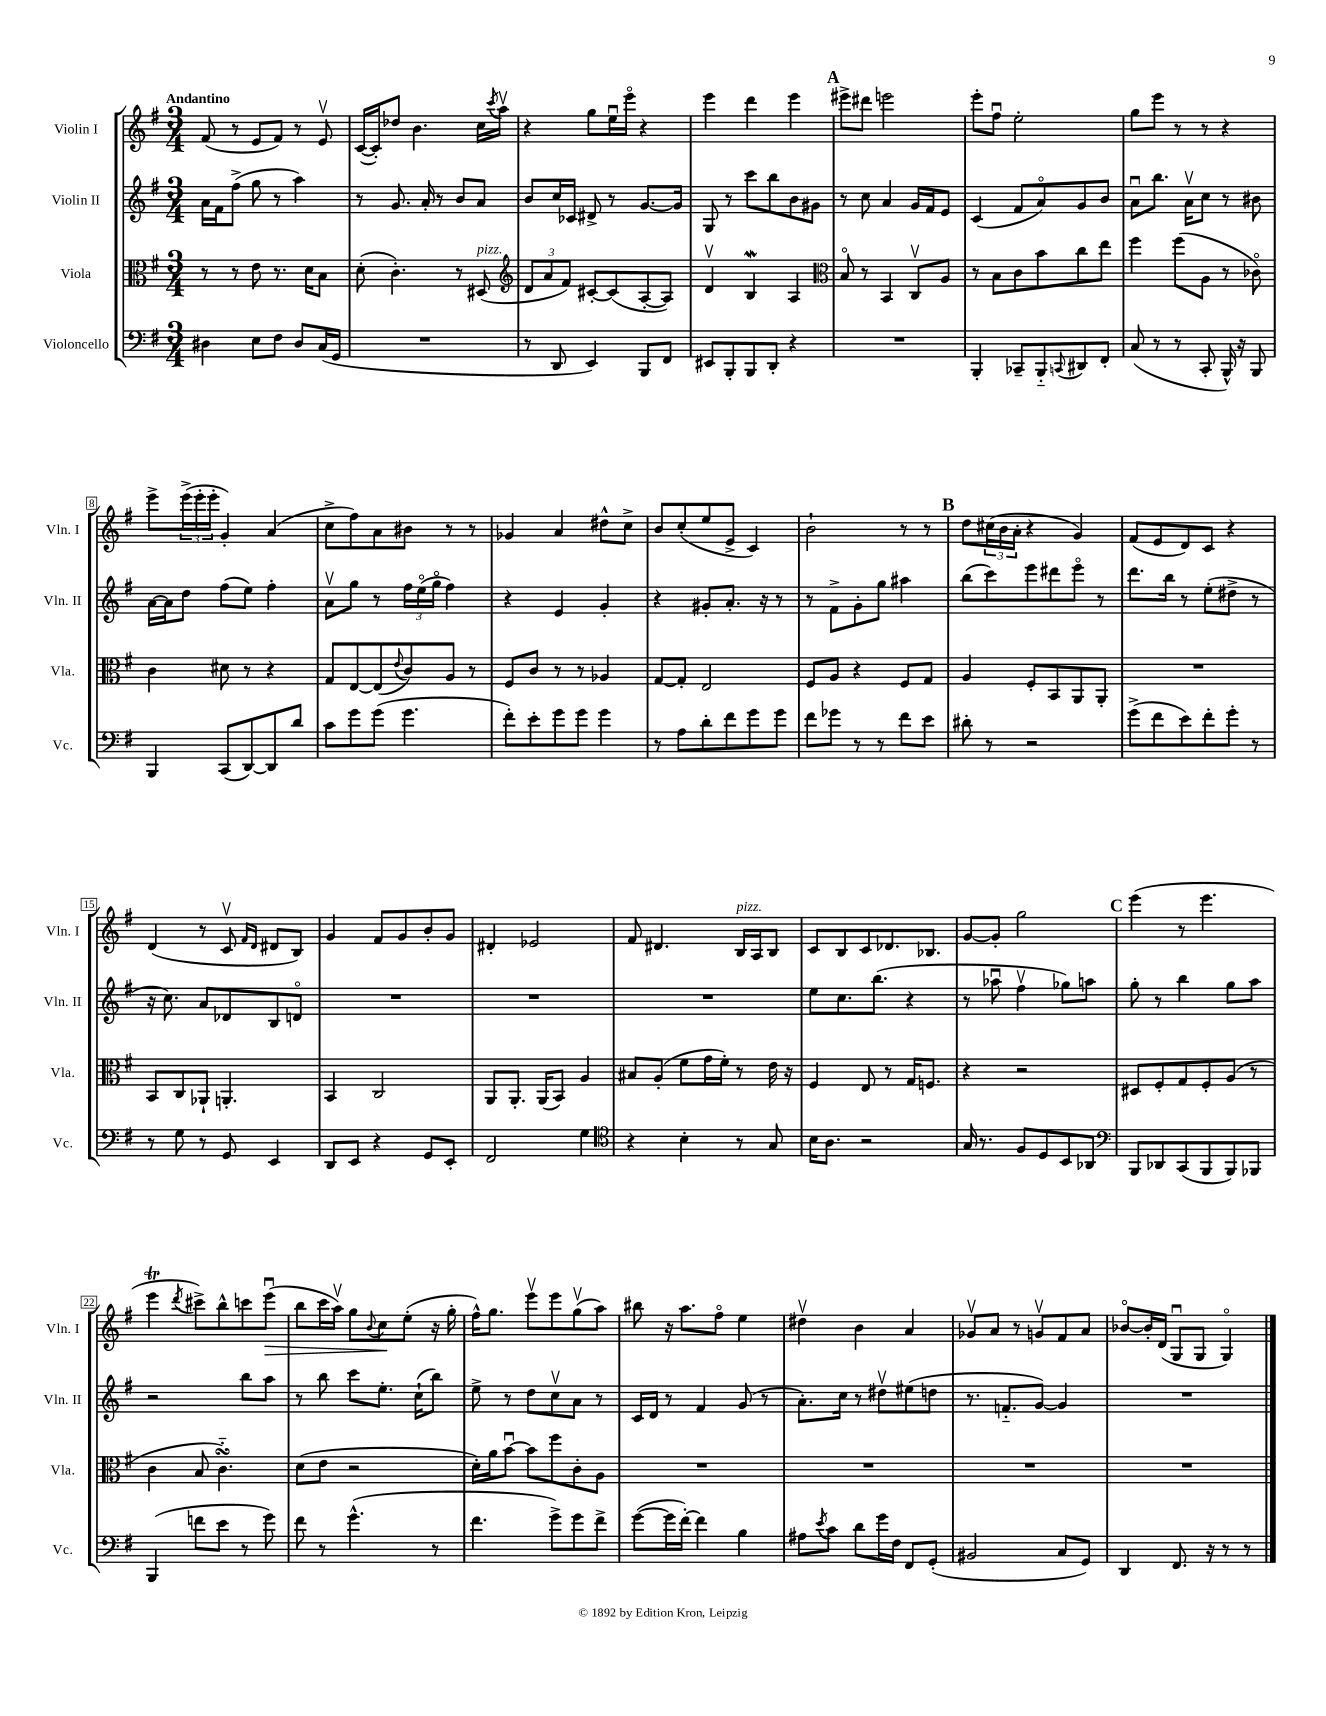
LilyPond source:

<<
\new StaffGroup <<
\new Staff = "s0" \with { instrumentName = "Violin I" shortInstrumentName = "Vln. I" } {
    \clef treble \key g \major \numericTimeSignature \time 3/4 \tempo "Andantino"
    fis'8( r8 e'8 fis'8) r8 e'8\upbow |
    c'16~( c'16-.) des''8 b'4. c''16 \acciaccatura { c'''8 } a''16\upbow |
    r4 g''8 e''16\downbow e'''16\flageolet r4 |
    e'''4 d'''4 e'''4 |
    \mark \markup { \bold "A" } eis'''8-> dis'''8 e'''2 |
    e'''8-. fis''8\downbow e''2-. |
    g''8 e'''8 r8 r8 r4 |
    e'''8-> \tuplet 3/2 { e'''16->( e'''16-. e'''16-. } g'4-.) a'4( |
    c''8-> fis''8) a'8 bis'8 r8 r8 |
    ges'4 a'4 dis''8-^ c''8-> |
    b'8 c''8-.( e''8 e'8-> c'4) |
    b'2-! r8 r8 |
    \mark \markup { \bold "B" } d''8 \tuplet 3/2 { cis''16( b'16 a'16-. } r4 g'4) |
    fis'8( e'8 d'8) c'8 r4 |
    d'4( r8 c'8\upbow \grace { fis'16 d'16 } dis'8 b8) |
    g'4 fis'8 g'8 b'8-. g'8 |
    dis'4-. ees'2 |
    fis'8 dis'4. b16^\markup { \italic "pizz." } a16 b8 |
    c'8 b8 c'8 des'8. bes8. |
    g'8~ g'8-. g''2 |
    \mark \markup { \bold "C" } e'''4( r8 e'''4. |
    e'''4\trill \acciaccatura { d'''8 } cis'''8->) b''8-^ c'''8 e'''8\downbow\>( |
    b''8 c'''16 a''16\upbow) g''8 \appoggiatura { b'8 } c''8\! e''8-.( r16 g''16-. |
    fis''16-^) g''8. e'''8\upbow e'''8 g''8\upbow( a''8) |
    bis''8 r16 a''8. fis''8\flageolet e''4 |
    dis''4\upbow b'4 a'4 |
    ges'8\upbow a'8 r8 g'8\upbow fis'8 a'8 |
    bes'8~\flageolet bes'16-. d'16( g8\downbow g8 g4\flageolet) \bar "|." |
}
\new Staff = "s1" \with { instrumentName = "Violin II" shortInstrumentName = "Vln. II" } {
    \clef treble \key g \major \numericTimeSignature \time 3/4
    a'16 fis'16 fis''8->( g''8 r8 a''4) |
    r8 g'8. a'16-. r8 b'8 a'8 |
    b'8 c''16 ces'16 dis'8-> r8 g'8.~ g'16 |
    g8 r8 c'''8 b''8 b'8 gis'8 |
    \mark \markup { \bold "A" } r8 c''8 a'4 g'16 fis'16 e'8 |
    c'4( fis'8 a'8\flageolet) g'8 b'8 |
    a'8\downbow b''8. a'16\upbow c''8 r8 bis'8 |
    a'16~ a'16 d''8 fis''8( e''8) fis''4-. |
    a'8\upbow g''8 r8 \tuplet 3/2 { fis''16 e''16\flageolet( g''16\flageolet } fis''4) |
    r4 e'4 g'4-. |
    r4 gis'8-. a'8.-. r16 r8 |
    r8 fis'8-> g'8-. g''8 ais''4 |
    \mark \markup { \bold "B" } b''8( c'''8) e'''8 dis'''8 e'''8\flageolet r8 |
    d'''8. b''16 r8 e''8-.( dis''8-> r8 |
    r16 c''8.) a'8 des'8 b8 d'8\flageolet |
    R2. |
    R2. |
    R2. |
    e''8 c''8. b''8.( r4 |
    r8 aes''8\downbow fis''4\upbow ges''8) a''8 |
    \mark \markup { \bold "C" } g''8-. r8 b''4 g''8 a''8 |
    r2 b''8 a''8 |
    r8 b''8 c'''8 e''8.-. c''16-!( b''8) |
    e''8-> r8 d''8 c''8\upbow a'8 r8 |
    c'16 d'16 r8 fis'4 g'8( r8 |
    a'8.-.) c''16 r8 dis''8\upbow eis''8( d''8 |
    r8. f'8.-_ g'8~) g'4 |
    R2. \bar "|." |
}
\new Staff = "s2" \with { instrumentName = "Viola" shortInstrumentName = "Vla." } {
    \clef alto \key g \major \numericTimeSignature \time 3/4
    r8 r8 e'8 r8. d'16 b8 |
    d'8-.( c'4.-.) r8 dis8^\markup { \italic "pizz." }( |
    \clef treble \tuplet 3/2 { d'8 a'8 fis'8) } cis'8~-. cis'8( a8~-. a8) |
    d'4\upbow b4\mordent a4 |
    \mark \markup { \bold "A" } \clef alto b8\flageolet r8 b,4 c8\upbow a8 |
    r8 b8 c'8 b'8 c''8 e''8 |
    fis''4 fis''8( a8 r8 ces'8\flageolet) |
    c'4 dis'8 r8 r4 |
    g8 e8~ e8( \appoggiatura { e'8 } c'8) a8 r8 |
    fis8 c'8 r8 r8 aes4 |
    g8~ g8-. e2 |
    fis8 a8 r4 fis8 g8 |
    \mark \markup { \bold "B" } a4 fis8-. b,8 a,8 a,8-. |
    R2. |
    b,8 c8 aes,8-! a,4.-. |
    b,4 c2 |
    a,8 a,8.-. a,16( b,8) a4 |
    bis8 a8-.( fis'8 g'16 fis'16-.) r8 e'16 r16 |
    fis4 e8 r8 g16 f8. |
    r4 r2 |
    \mark \markup { \bold "C" } dis8 fis8-. g8 fis8-. a8( r8 |
    c'4 b8 c'4.-_\turn) |
    d'8( e'8 r2 |
    d'16-.) a'16 b'8~\downbow b'8 fis''8 c'8-. a8 |
    R2. |
    R2. |
    R2. |
    R2. \bar "|." |
}
\new Staff = "s3" \with { instrumentName = "Violoncello" shortInstrumentName = "Vc." } {
    \clef bass \key g \major \numericTimeSignature \time 3/4
    dis4 e8 fis8 dis8 c16( g,16 |
    R2. |
    r8 d,8 e,4) b,,8 fis,8 |
    eis,8 b,,8-. b,,8 d,8-. r4 |
    \mark \markup { \bold "A" } R2. |
    b,,4-. ces,8-- b,,8-_ \appoggiatura { c,8 } dis,8 fis,8-. |
    c8( r8 r8 c,8-. b,,16-^) r16 b,,8 |
    b,,4 c,8( d,8~) d,8 d'8 |
    c'8 g'8 g'8( g'4. |
    fis'8-.) e'8-. g'8 g'8 g'4 |
    r8 a8 d'8-. fis'8 g'8 g'8 |
    fis'8 ges'8 r8 r8 fis'8 e'8 |
    \mark \markup { \bold "B" } dis'8-. r8 r2 |
    g'8->( fis'8 e'8) fis'8-. g'8-. r8 |
    r8 g8 r8 g,8 e,4 |
    d,8 e,8 r4 g,8 e,8-. |
    fis,2 g4 |
    \clef tenor r4 b4-. r8 g8 |
    b16 a8. r2 |
    g16 r8. fis8 d8 b,8 aes,8 |
    \mark \markup { \bold "C" } \clef bass b,,8 des,8 c,8( b,,8 b,,8) bes,,8 |
    b,,4( f'8 e'8 r8 g'8) |
    fis'8 r8 g'4.-^( r8 |
    fis'4. g'8->) g'8 fis'8-> |
    g'8~( g'16 fis'16~-.) fis'4 b4 |
    ais8 \acciaccatura { e'8 } c'8 d'8 g'16 fis16 fis,8 g,8-.( |
    bis,2 c8 g,8) |
    d,4 fis,8. r16 r8 r8 \bar "|." |
}
>>
>>
\layout { \context { \Score \override BarNumber.stencil = #(make-stencil-boxer 0.1 0.3 ly:text-interface::print) } }
